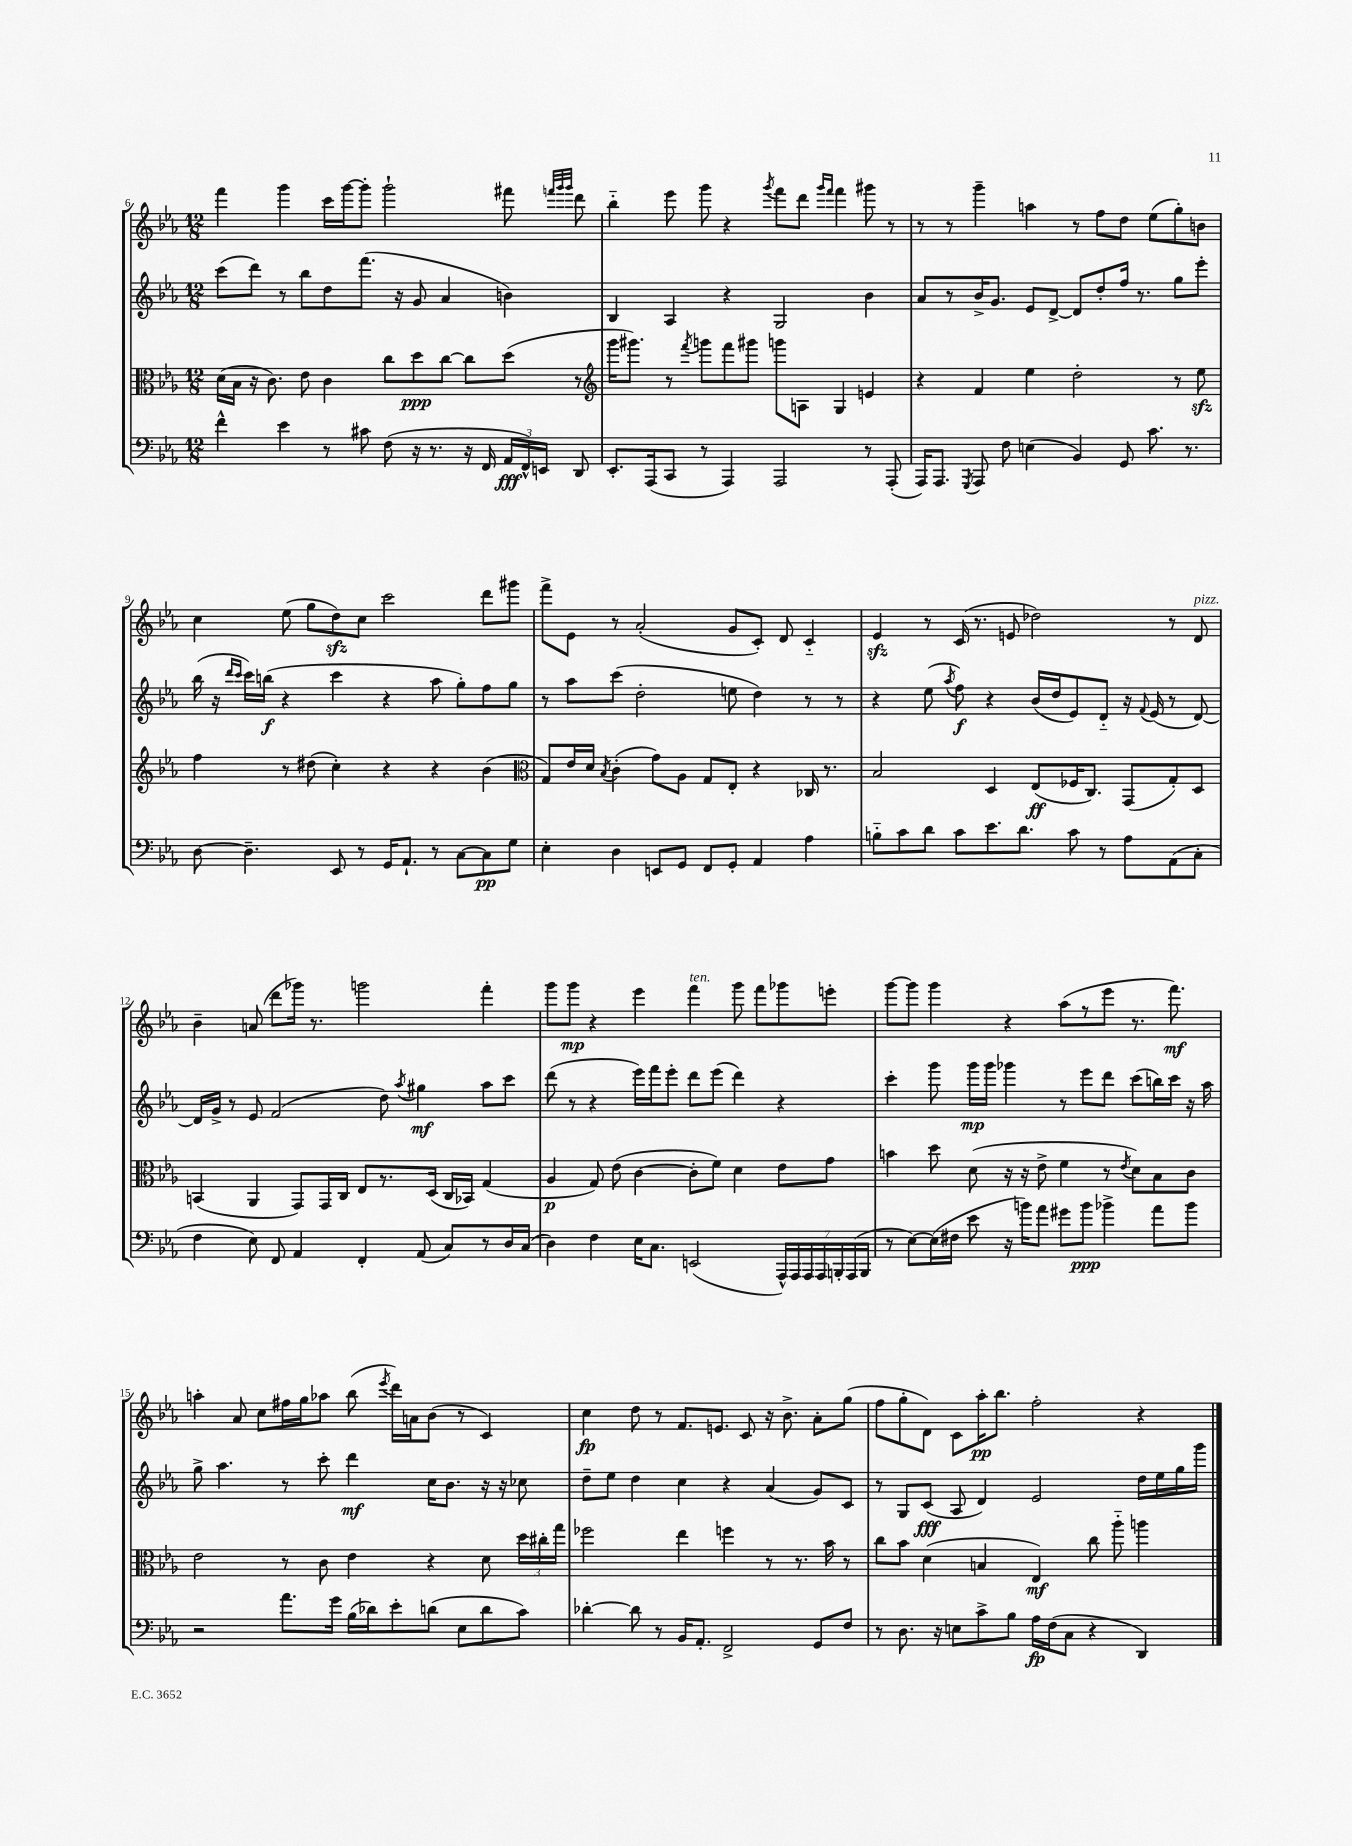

**kern	**kern	**kern	**kern
*staff4	*staff3	*staff2	*staff1
*clefF4	*clefC3	*clefG2	*clefG2
*k[b-e-a-]	*k[b-e-a-]	*k[b-e-a-]	*k[b-e-a-]
*M12/8	*M12/8	*M12/8	*M12/8
4f^^	(16d	(8ccc	4fff
.	16B-	.	.
.	16r	8ddd)	.
.	8.c)	.	.
4e-	.	8r	4ggg
.	8e-	8bb-	.
8r	4c	8dd	16ccc
.	.	.	[16ggg
8c#	.	(8.fff	8ggg']
(8F	8cc	.	2ggg`
.	.	16r	.
16r	8dd	8g	.
8.r	.	.	.
.	[8cc	4a-	.
16r	8cc]	.	.
16FF	.	.	.
24AA-	(8dd	4b)	8fff#
24FF^^)	.	.	.
24EE	.	.	.
.	.	.	32qqfff
.	.	.	32qqggg
.	.	.	32qqggg
8DD	8r	.	8ddd
=	=	=	=
*	*clefG2	*	*
8.EE-'	16ggg	4B-	4bb-'~
.	8.ggg#)	.	.
(16AAA-	.	.	.
8CC	8r	4A-	8eee-
.	8qfff	.	.
8r	8ggg	.	8ggg
4AAA-)	8fff	4r	4r
.	8ggg#	.	.
.	.	.	8qggg
2AAA-	8ggg	2G	8fff
.	8A	.	8ddd
.	.	.	16qqggg
.	.	.	16qqfff
.	4G	.	4fff
8r	4e	4b-	8ggg#
(8AAA-'	.	.	8r
=	=	=	=
16AAA-)	4r	8a-	8r
8.AAA-	.	.	.
.	.	8r	8r
8qGGG	.	.	.
8AAA-	4f	16b-^	4ggg~
.	.	8.g	.
8F	.	.	.
(4E	4ee-	8e-	4aa
.	.	[8d^	.
4BB-)	2dd'	8d]	8r
.	.	8dd'	8ff
8GG	.	16ff	8dd
.	.	8.r	.
8.c	.	.	(8ee-
.	8r	8gg	8gg')
8.r	.	.	.
.	8ee-	8eee-'	8b
=	=	=	=
[8D	4ff	(16bb-	4cc
.	.	16r	.
.	.	16qqddd	.
.	.	16qqccc	.
4.D~]	.	16ccc)	.
.	.	(16bb	.
.	8r	4r	(8ee-
.	(8dd#	.	8gg
8EE-	4cc')	4ccc	8dd)
8r	.	.	8cc
16GG	4r	4r	2ccc
8.AA-`	.	.	.
8r	4r	8aa-	.
[8C	.	8gg')	.
8C]	(4b-	8ff	8ddd
8G	.	8gg	8ggg#
=	=	=	=
*	*clefC3	*	*
4E-'	8G)	8r	8fff^
.	16e-	8aa-	8e-
.	16d	.	.
.	8qB-	.	.
4D	(4c'	(8ccc	8r
.	.	2dd'	(2a-'
8EE	8g)	.	.
8GG	8A-	.	.
8FF	8G	.	.
8GG'	8E-'	8ee	8g
4AA-	4r	4dd)	8c')
.	.	.	8d
4A-	16C-	8r	4c'~
.	8.r	.	.
.	.	8r	.
=	=	=	=
8B'~	2B-	4r	4e-
8c	.	.	.
8d	.	(8ee-	8r
.	.	8qaa-	.
8c	.	8ff)	(16c
.	.	.	8.r
8.e-	4D	4r	.
.	.	.	8e
8.d	.	.	.
.	(8E-	(16b-	2dd-)
.	.	16dd	.
8c	16F-	8e-)	.
.	8.C)	.	.
8r	.	8d'~	.
8A-	(8GG	16r	.
.	.	8qqf	.
.	.	(16e-	.
(8AA-	8G')	8r	8r
8C'	8D	[8d)	8d
=	=	=	=
4F	(4BB	16d]	4b-~
.	.	16g^	.
.	.	8r	.
8E-)	4AA-	8e-	(8a
8FF	.	(2f	8ddd
4AA-	8GG)	.	16ggg-)
.	.	.	8.r
.	16GG	.	.
.	16C	.	.
4FF'	8E-	.	2ggg
.	8.r	8dd)	.
.	.	8qaa-	.
(8AA-	.	4gg#	.
.	(16D	.	.
8C)	16C	.	.
.	16BB-)	.	.
8r	(4G	8aa-	4fff'
16D	.	8ccc	.
(16C	.	.	.
=	=	=	=
4D)	4A-	(8ddd	8ggg
.	.	8r	8ggg
4F	8G)	4r	4r
.	(8e-	.	.
16E-	[4c	16eee-)	4eee-
8.C	.	16fff	.
.	.	8eee-'	.
(2EE	8c']	8ddd	4fff
.	8f)	(8eee-	.
.	4d	4ddd)	8ggg
.	.	.	8fff
28AAA-^^)	8e-	4r	8ggg-
28AAA-	.	.	.
28AAA-	.	.	.
28AAA-	.	.	.
.	8g	.	8eee'
28BBB'	.	.	.
(28AAA-	.	.	.
28BBB	.	.	.
=	=	=	=
8r	4b	4ccc'	[8ggg
[8E-)	.	.	8ggg]
(16E-]	8dd	8ggg	4ggg
16F#	.	.	.
8e-	(8d	16ggg	.
.	.	16ggg	.
16r	16r	4ggg-	4r
16b)	16r	.	.
8a-	8e-^	.	.
8g#	4f	8r	(8aa-
8b	.	8eee-	8r
4b-^	8r	8ddd	8eee-
.	8qe-	.	.
.	8d)	(8ccc	8.r
8a-	8B-	16bb)	.
.	.	16ccc	8.fff)
8b-	8c	16r	.
.	.	16aa-	.
=	=	=	=
2r	2e-	8gg^	4aa'
.	.	4.aa-	.
.	.	.	8a-
.	.	.	8cc
8.a-	8r	8r	16ff#
.	.	.	16gg
.	8c	8ccc'	8aa-
16g	.	.	.
(16B-	4e-	4ddd	(8bb-
16d-)	.	.	.
.	.	.	8qeee-
8e-'	.	.	16ddd)
.	.	.	16a
(8d	4r	16cc	(8b-
.	.	8.b-	.
8E-	.	.	8r
8d	8d	16r	4c)
.	.	16r	.
8c)	24dd	8cc-	.
.	24cc#'	.	.
.	24gg	.	.
=	=	=	=
[4d-'	2ff-	8dd~	4cc
.	.	8ee-	.
8d-]	.	4dd	8dd
8r	.	.	8r
16BB-	4ee-	4cc	8.f
8.AA-'	.	.	.
.	.	.	8.e
2FF^	4ff	4r	.
.	.	.	8c
.	8r	(4a-	16r
.	.	.	8.b-^
.	8.r	.	.
8GG	.	8g)	8a-'
.	16b-	.	.
8F	8r	8c	(8gg
=	=	=	=
8r	8cc	8r	8ff
8.D	8b-	8G	8gg'
.	(4d	(8c	8d)
16r	.	.	.
8E	.	8A-	8c
8c^	4B	4d)	16aa-'
.	.	.	8.bb-
8B-	.	.	.
16A-	4E-)	2e-	2ff'
(16F	.	.	.
8C	.	.	.
4r	8cc	.	.
.	8aa-'~	.	.
4DD)	4aa	16dd	4r
.	.	16ee-	.
.	.	16gg	.
.	.	16ggg	.
==	==	==	==
*-	*-	*-	*-
